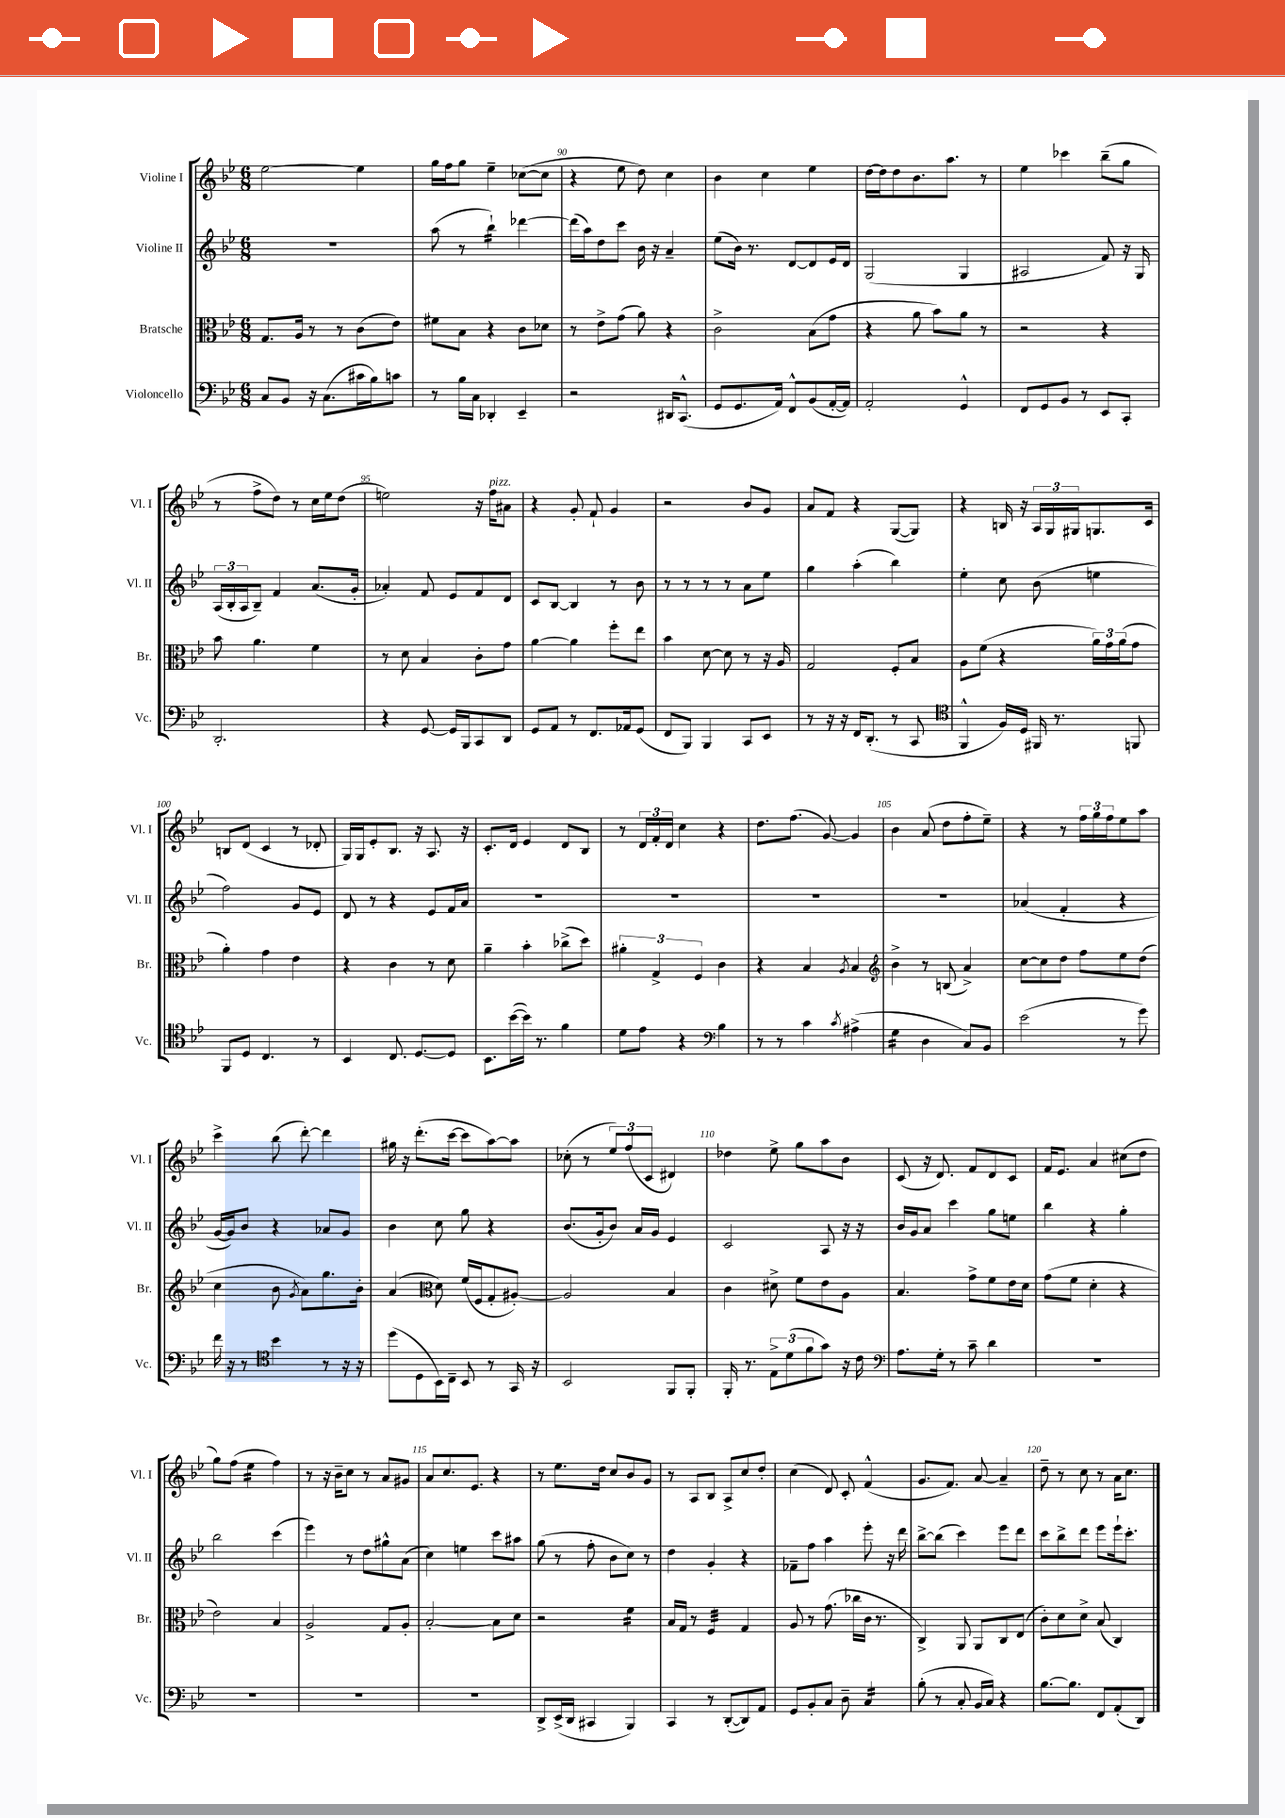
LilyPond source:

<<
\new StaffGroup <<
\new Staff = "s0" \with { instrumentName = "Violine I" shortInstrumentName = "Vl. I" } {
    \clef treble \key bes \major \numericTimeSignature \time 6/8
    ees''2~ ees''4 |
    g''16 f''16 g''8 ees''4-- ces''8~( ces''8 |
    r4 ees''8 d''8) c''4 |
    bes'4 c''4 ees''4 |
    d''16~ d''16 d''8 bes'8. a''8. r8 |
    ees''4 ces'''4 bes''8--( g''8 |
    r8 f''8-> d''8) r8 c''16 ees''16 d''8( |
    e''2) r16 f''16^\markup { \italic "pizz." } ais'8 |
    r4 g'8-. f'8-! g'4 |
    r2 bes'8 g'8 |
    a'8 f'8 r4 g8~( g8) |
    r4 b16 r16 \tuplet 3/2 { a16 g16 gis16 } g8. c'16 |
    b8 d'8( c'4 r8 des'8-. |
    g16) g16 ees'8-. bes8. r16 a8. r16 |
    c'8.-. d'16 ees'4 d'8 bes8 |
    r8 \tuplet 3/2 { d'16 f'16-. d'16 } c''4 r4 |
    d''8. f''8.( g'8~) g'4 |
    bes'4 a'8( d''8 f''8-. ees''8--) |
    r4 r8 \tuplet 3/2 { f''16 g''16 f''16 } ees''8 a''8 |
    c'''4-> bes''8( d'''8~-.) d'''4 |
    gis''16 r16 d'''8.-.( c'''16~ c'''8 a''8~) a''8 |
    ces''8-.( r8 \tuplet 3/2 { ees''8) f''8( c'8 } dis'4) |
    des''4 ees''8-> g''8 a''8 bes'8 |
    c'8( r16 d'8.) f'8 d'8 c'8 |
    f'16 ees'8. a'4 cis''8( d''8 |
    g''8) f''8( ees''4:16 f''4) |
    r8 r16 bes'16-- c''8 r8 a'8 gis'8 |
    a'8 c''8. ees'8. r4 |
    r8 ees''8. d''16 c''8 bes'8 g'8 |
    r8 a8 bes8 a8-> c''8 d''8-. |
    c''4( d'8) c'8-. f'4-^( |
    g'8. f'8.) a'8~ a'4-- |
    d''8-- r8 c''8 r8 a'16 c''8. \bar "|." |
}
\new Staff = "s1" \with { instrumentName = "Violine II" shortInstrumentName = "Vl. II" } {
    \clef treble \key bes \major \numericTimeSignature \time 6/8
    R2. |
    a''8( r8 bes''4:16-!) des'''4~ |
    des'''16( a''16) d''8 c'''8 bes'16 r16 a'4-- |
    ees''8( bes'16) r8. d'8~ d'8 ees'16 d'16 |
    g2( g4 |
    ais2 f'8) r16 g16 |
    \tuplet 3/2 { a16( bes16-. a16 } bes8--) f'4 a'8.( g'16-. |
    aes'4-.) f'8 ees'8 f'8 d'8 |
    c'8 bes8~ bes4 r8 bes'8 |
    r8 r8 r8 r8 a'8 ees''8 |
    g''4 a''4-.( bes''4) |
    ees''4-. c''8 bes'8( e''4 |
    f''2) g'8 ees'8 |
    d'8 r8 r4 ees'8 f'16 a'16 |
    R2. |
    R2. |
    R2. |
    R2. |
    aes'4( f'4-. r4 |
    g'16~ g'16) bes'8 r4 aes'8 g'8 |
    bes'4 c''8 g''8 r4 |
    bes'8.( g'16-. bes'8) a'16 g'16 ees'4 |
    c'2 a8 r16 r16 |
    bes'16 g'16 a'8 c'''4 g''8 e''8 |
    bes''4 r4 g''4-. |
    bes''2 c'''4( |
    ees'''4) r8 d''8 gis''8-^ a'8( |
    c''4) e''4 c'''8 ais''8 |
    g''8( r8 f''8-. bes'8 c''8) r8 |
    d''4 g'4-. r4 |
    fes'8-- f''8 a''4 ees'''8-. r16 d'''16 |
    bes''8~-> bes''8( c'''4) ees'''8 d'''8 |
    c'''8 bes''8-> d'''8 ees'''8 ees'''16-! c'''8.-. \bar "|." |
}
\new Staff = "s2" \with { instrumentName = "Bratsche" shortInstrumentName = "Br." } {
    \clef alto \key bes \major \numericTimeSignature \time 6/8
    g8. a16 r8 r8 c'8( ees'8) |
    fis'8 bes8 r4 c'8 des'8 |
    r8 ees'8-> g'8( a'8) r4 |
    c'2-> bes8( g'8 |
    r4 a'8 bes'8) a'8 r8 |
    r2 r4 |
    bes'8 a'4. f'4 |
    r8 d'8 bes4 c'8-. g'8 |
    a'4~ a'4 f''8-. ees''8 |
    bes'4 d'8~ d'8 r8 r16 a16 |
    g2 f8-. bes8 |
    a8 f'8( r4 \tuplet 3/2 { a'16) g'16 a'16( } g'8 |
    a'4-.) g'4 ees'4 |
    r4 c'4 r8 d'8 |
    a'4-- bes'4-. ces''8->( d''8) |
    \tuplet 3/2 { ais'4-. g4-> f4 } c'4 |
    r4 bes4 \acciaccatura { a8 } bes4 |
    \clef treble bes'4-> r8 b8( a'4->) |
    c''8~ c''8 d''8 f''8 ees''8 d''8( |
    c''4 bes'8 \acciaccatura { g'8 } a'8) g''8. bes'16-. |
    a'4( \clef alto d'8) f'16( f16 g8-. ais8~-.) |
    ais2 bes4 |
    c'4 dis'8-> f'8 ees'8 a8 |
    bes4. g'8-> f'8 ees'16 d'16 |
    g'8( f'8 d'4-. r4 |
    ees'2) bes4 |
    a2-> g8 a8-. |
    bes2~-. bes8 d'8 |
    r2 f'4:16 |
    bes16 g16 r8 f4:32 g4 |
    a8 r8 g'8.( ces''16 c'16 r8. |
    c4->) a,8 a,8 c8 ees8( |
    c'8-.) d'8 d'8-> bes8( c4) \bar "|." |
}
\new Staff = "s3" \with { instrumentName = "Violoncello" shortInstrumentName = "Vc." } {
    \clef bass \key bes \major \numericTimeSignature \time 6/8
    c8 bes,8 r16 c8.( cis'16 bes16) c'8 |
    r8 bes16 c16 des,4-. ees,4-- |
    r2 dis,16 c,8.-^( |
    g,8 g,8. a,16) f,8-^ bes,8( a,16~-. a,16) |
    a,2-. g,4-^ |
    f,8 g,8 bes,8 r8 ees,8 c,8-. |
    d,2.-. |
    r4 g,8~ g,16 bes,,16 c,8 d,8 |
    g,8 a,8 r8 f,8. aes,16 g,8( |
    f,8 bes,,8) bes,,4 c,8 ees,8 |
    r8 r16 r16 f,16 d,8.-.( r8 c,8 |
    \clef tenor f,4-^ f16) d16 fis,16 r8. f,8 |
    f,8 d8 c4. r8 |
    bes,4 c8. d8.~ d8 |
    bes,8. bes'16~( bes'16) r8. f'4 |
    d'8 ees'8 r4 \clef bass bes4 |
    r8 r8 c'4 \acciaccatura { c'8 } ais4->( |
    g4:16 d4 c8) bes,8 |
    ees'2( r8 g'8) |
    f'16 r16 r8 \clef tenor bes'4 r8 r16 r16 |
    d''8( d8 bes,16) c16-- bes,8 r8 g,16 r16 |
    bes,2 f,8 f,8-. |
    f,16-. r8. \tuplet 3/2 { ees8-> d'8( f'8 } g'8) r16 c'16 |
    \clef bass a8. g16-. r8 c'8-- d'4 |
    R2. |
    R2. |
    R2. |
    R2. |
    d,8-> ees,16->( d,16 cis,4 bes,,4) |
    c,4 r8 d,8~-.( d,8) a,8 |
    g,8 bes,8-. c8 d8-- c4:16 |
    bes8-.( r8 c8-. bes,16 c16) r4 |
    bes8.~ bes8. f,8 a,8-.( d,8) \bar "|." |
}
>>
>>
\layout { \context { \Score currentBarNumber = #88 \override BarNumber.break-visibility = ##(#f #t #t) barNumberVisibility = #(every-nth-bar-number-visible 5) } }
